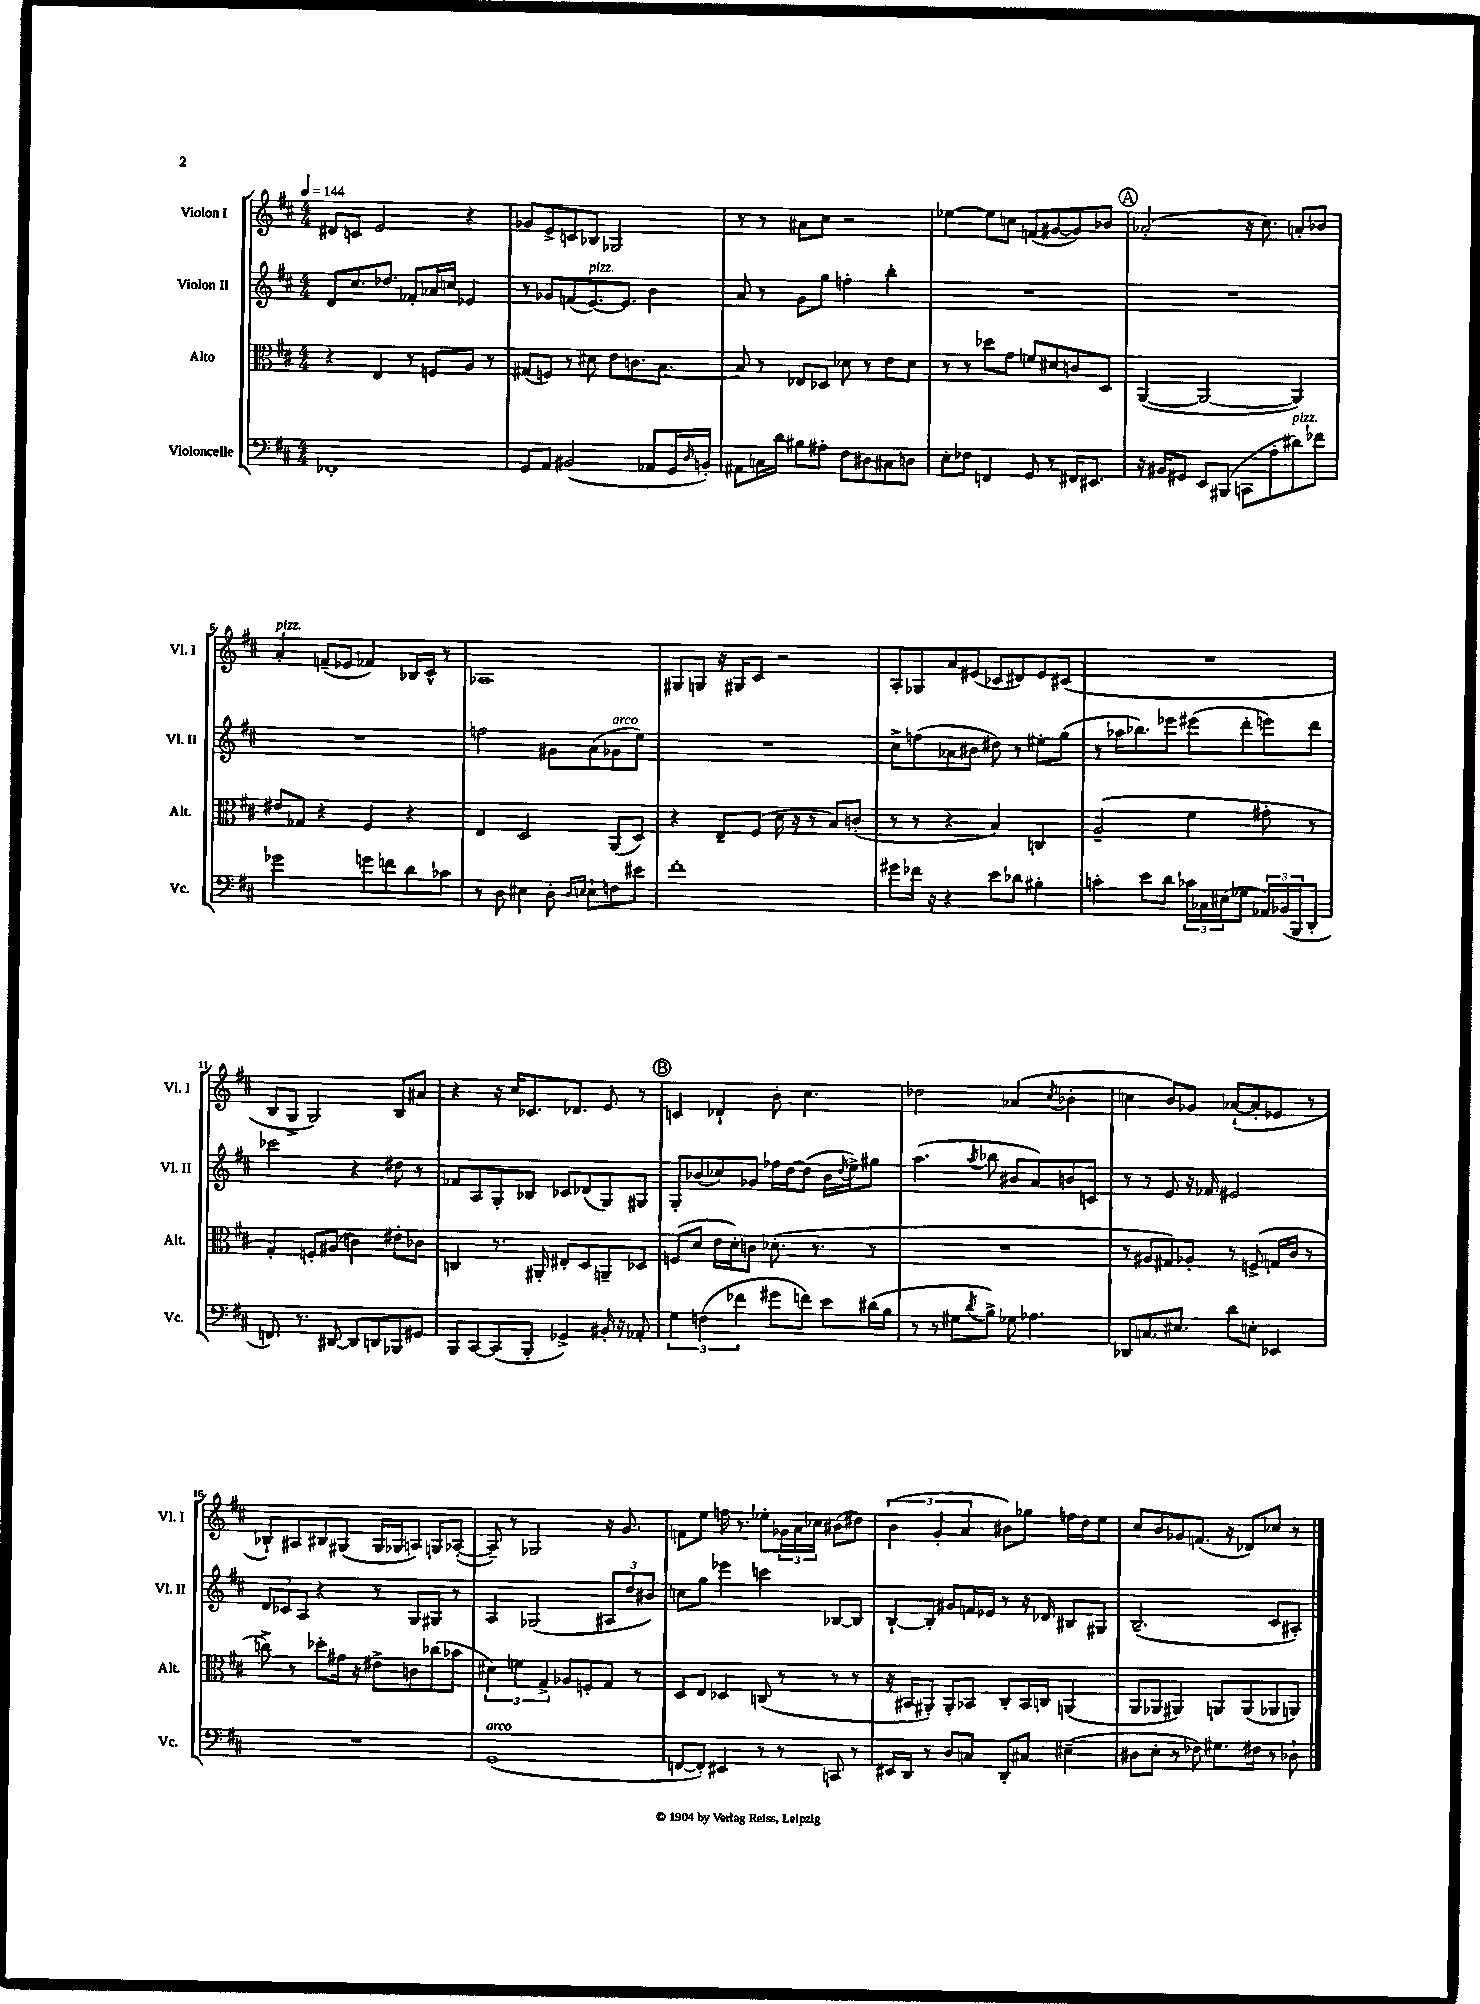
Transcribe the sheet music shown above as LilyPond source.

<<
\new StaffGroup <<
\new Staff = "s0" \with { instrumentName = "Violon I" shortInstrumentName = "Vl. I" } {
    \clef treble \key d \major \numericTimeSignature \time 4/4 \tempo 4 = 144
    dis'8 c'8 e'2 r4 |
    ges'8 e'8-> c'8 bes8 ges2 |
    r8 r8 ais'8 cis''8 r2 |
    ees''4~ ees''8 c''8 f'8( gis'8~ gis'8) bes'8 |
    \mark \markup { \circle "A" } aes'2-.( r16 cis''8.) a'8-. bes'8 |
    a'4-.^\markup { \italic "pizz." } f'8--( ees'8 fes'4) bes16 cis'16-^ r8 |
    aes1 |
    gis8 g8 r16 gis16 cis'8 r2 |
    a8-. ges8 a'8 eis'8( ces'8 dis'8) eis'8 cis'8( |
    R1 |
    b8 g8-> g2) b8 ais'8 |
    r4 r16 cis''16 ces'8. des'8. e'8 r8 |
    \mark \markup { \circle "B" } c'4 des'4-! b'8-. cis''4. |
    des''2 aes'4( \acciaccatura { cis''8 } bes'4-. |
    c''4 b'8) ges'8 aes'8~-!( aes'8-. ees'8 r8 |
    bes8-!) ais8 bis8 gis8( gis16 ges16 a8) g8 aes8~-.( |
    aes8--) r8 ges2 r16 g'8. |
    f'8 e''8 f''16 r8. ees''8-. \tuplet 3/2 { ges'16 a'16 ces''16 } bis'8( dis''8) |
    \tuplet 3/2 { b'4( g'4-. a'4 } bis'8) ges''8 f''16 d''16 e''8 |
    cis''8 b'8 ges'8 f'8.( r16 des'8) ces''8 r8 \bar "|." |
}
\new Staff = "s1" \with { instrumentName = "Violon II" shortInstrumentName = "Vl. II" } {
    \clef treble \key d \major \numericTimeSignature \time 4/4
    d'8 cis''8. des''8. fes'8-. aes'16 c''16 ees'4 |
    r8 ges'8 f'8( e'8.~^\markup { \italic "pizz." }) e'8. b'4 |
    a'8 r8 g'8 g''8 f''4-. b''4-. |
    R1 |
    \mark \markup { \circle "A" } R1 |
    R1 |
    f''2 gis'8 a'8( ges'8^\markup { \italic "arco" } e''8) |
    R1 |
    cis''8-> f''8( aes'8 bis'8 dis''8) r8 eis''8-. g''8( |
    r8 aes''16 bes''8.) ees'''8 eis'''8( d'''8-. e'''8) d'''8 |
    ces'''2 r4 dis''8 r8 |
    fes'8 a8 g8-. bes8 ces'8 des'8( g8) gis8 |
    \mark \markup { \circle "B" } g8-. bes'8( ces''8) ges'8 fes''16 d''16~ d''8( bes'16 \acciaccatura { d''8 } e''16->) gis''8 |
    a''4.( \acciaccatura { a''8 } bes''8 bis'8 a'8) b'8 c'8 |
    r8 r8 e'8 r16 fes'16 eis'2 |
    \tuplet 3/2 { d'8 ces'8 a8 } r4 r8 g8 gis8 r8 |
    a4 ges2( \tuplet 3/2 { ais8 d''8 bis'8) } |
    c''8 g''8 ees'''4 c'''4 bes8~ bes8 |
    b8~-! b8-. gis'8 f'16 ees'16 r8 r16 des'16 bis8 gis8 |
    b2.--( cis'8 ais8-.) \bar "|." |
}
\new Staff = "s2" \with { instrumentName = "Alto" shortInstrumentName = "Alt." } {
    \clef alto \key d \major \numericTimeSignature \time 4/4
    r4 e4 r8 f8 a8 r8 |
    gis8( f8) r8 dis'8 e'8 c'8. b8.~ |
    b8 r8 ees8 des8 des'8 r8 e'8 des'8 |
    r8 r8 des''8 g'8 f'8 dis'8 c'8 d8 |
    \mark \markup { \circle "A" } a,4~( a,2~ a,4) |
    eis'8 ges8 r4 fis4 r4 |
    e4 d2 a,8( d8) |
    r4 e8-- fis8( d'16 r16 r8 b8) c'8-.( |
    r8 r8 r4 b4) c4 |
    a2--( fis'4 gis'8-. r8 |
    g4-.) f8-. ais8( c'4) eis'8-. ces'8 |
    c4 r8. ais,16-. eis8-. d8 a,8-- des8 |
    \mark \markup { \circle "B" } f8( d'8 e'16 d'16-.) c'8 des'8.-.( r8. r8 |
    R1 |
    r8 ais8 gis8) aes8-. r8 f8->( g16 cis'16 r8 |
    c''8->) r8 des''8-. gis'16 r16 eis'8-> c'8 ces''8( bes'8 |
    \tuplet 3/2 { dis'4) f'4 g4-> } aes8 f8-. g8 r8 |
    d8 e8 des4 c8( r8 r8 r8 |
    r16 bis,16 ais,8-.) ais,8-. bes,8 cis8-. bes,16 c16 a,4( |
    a,8 aes,8 ais,4) a,8 a,8( aes,8 a,8) \bar "|." |
}
\new Staff = "s3" \with { instrumentName = "Violoncelle" shortInstrumentName = "Vc." } {
    \clef bass \key d \major \numericTimeSignature \time 4/4
    fes,1-. |
    g,8 a,8 bis,2( aes,8 g,16 \grace { d16 } b,16-.) |
    ais,8 c16 d'16 bis8 ais8-. fis8 dis8 cis8 d8 |
    e8-. fes8 f,4 g,8 r8 fis,16 eis,8. |
    \mark \markup { \circle "A" } r16 bis,16 gis,8 e,8 bis,,8( c,8 a8-. dis'8^\markup { \italic "pizz." }) fes'8 |
    ges'2 g'8 f'8 d'8 ces'8 |
    r8 d8 eis4 d8-. \grace { d16 e16 } e8-! f8 eis'8 |
    fis'1-. |
    gis'8 fes'16 r16 r4 e'8 des'8 bis4-. |
    c'4-. e'8 d'8 \tuplet 3/2 { ces'16 ces16 eis16( } ges8 \tuplet 3/2 { aes,16) bes,16( b,,16 } d,8-. |
    f,8.) r8. dis,8~ dis,8 d,8 bes,,8 gis,8 |
    b,,8 cis,8~ cis,8( b,,8-. ges,4->) bis,16-. r16 aes,8-. |
    \mark \markup { \circle "B" } \tuplet 3/2 { g4 f4( fes'4 } gis'8 f'8) e'8 dis'16( b16 |
    r8 r8 gis8 \acciaccatura { d'8 } b8->) ges8 aes4. |
    des,8 c8. eis8. d'8 e8-. ees,4 |
    R1 |
    g,1^\markup { \italic "arco" }( |
    f,8~ f,8-.) eis,4 r8 r8 c,8 r8 |
    eis,16 d,16 r8 d8 c8 d,8-. cis8 eis4--( |
    dis8 e8-. r8 fes8) gis8. fis16 r8 des8-! \bar "|." |
}
>>
>>
